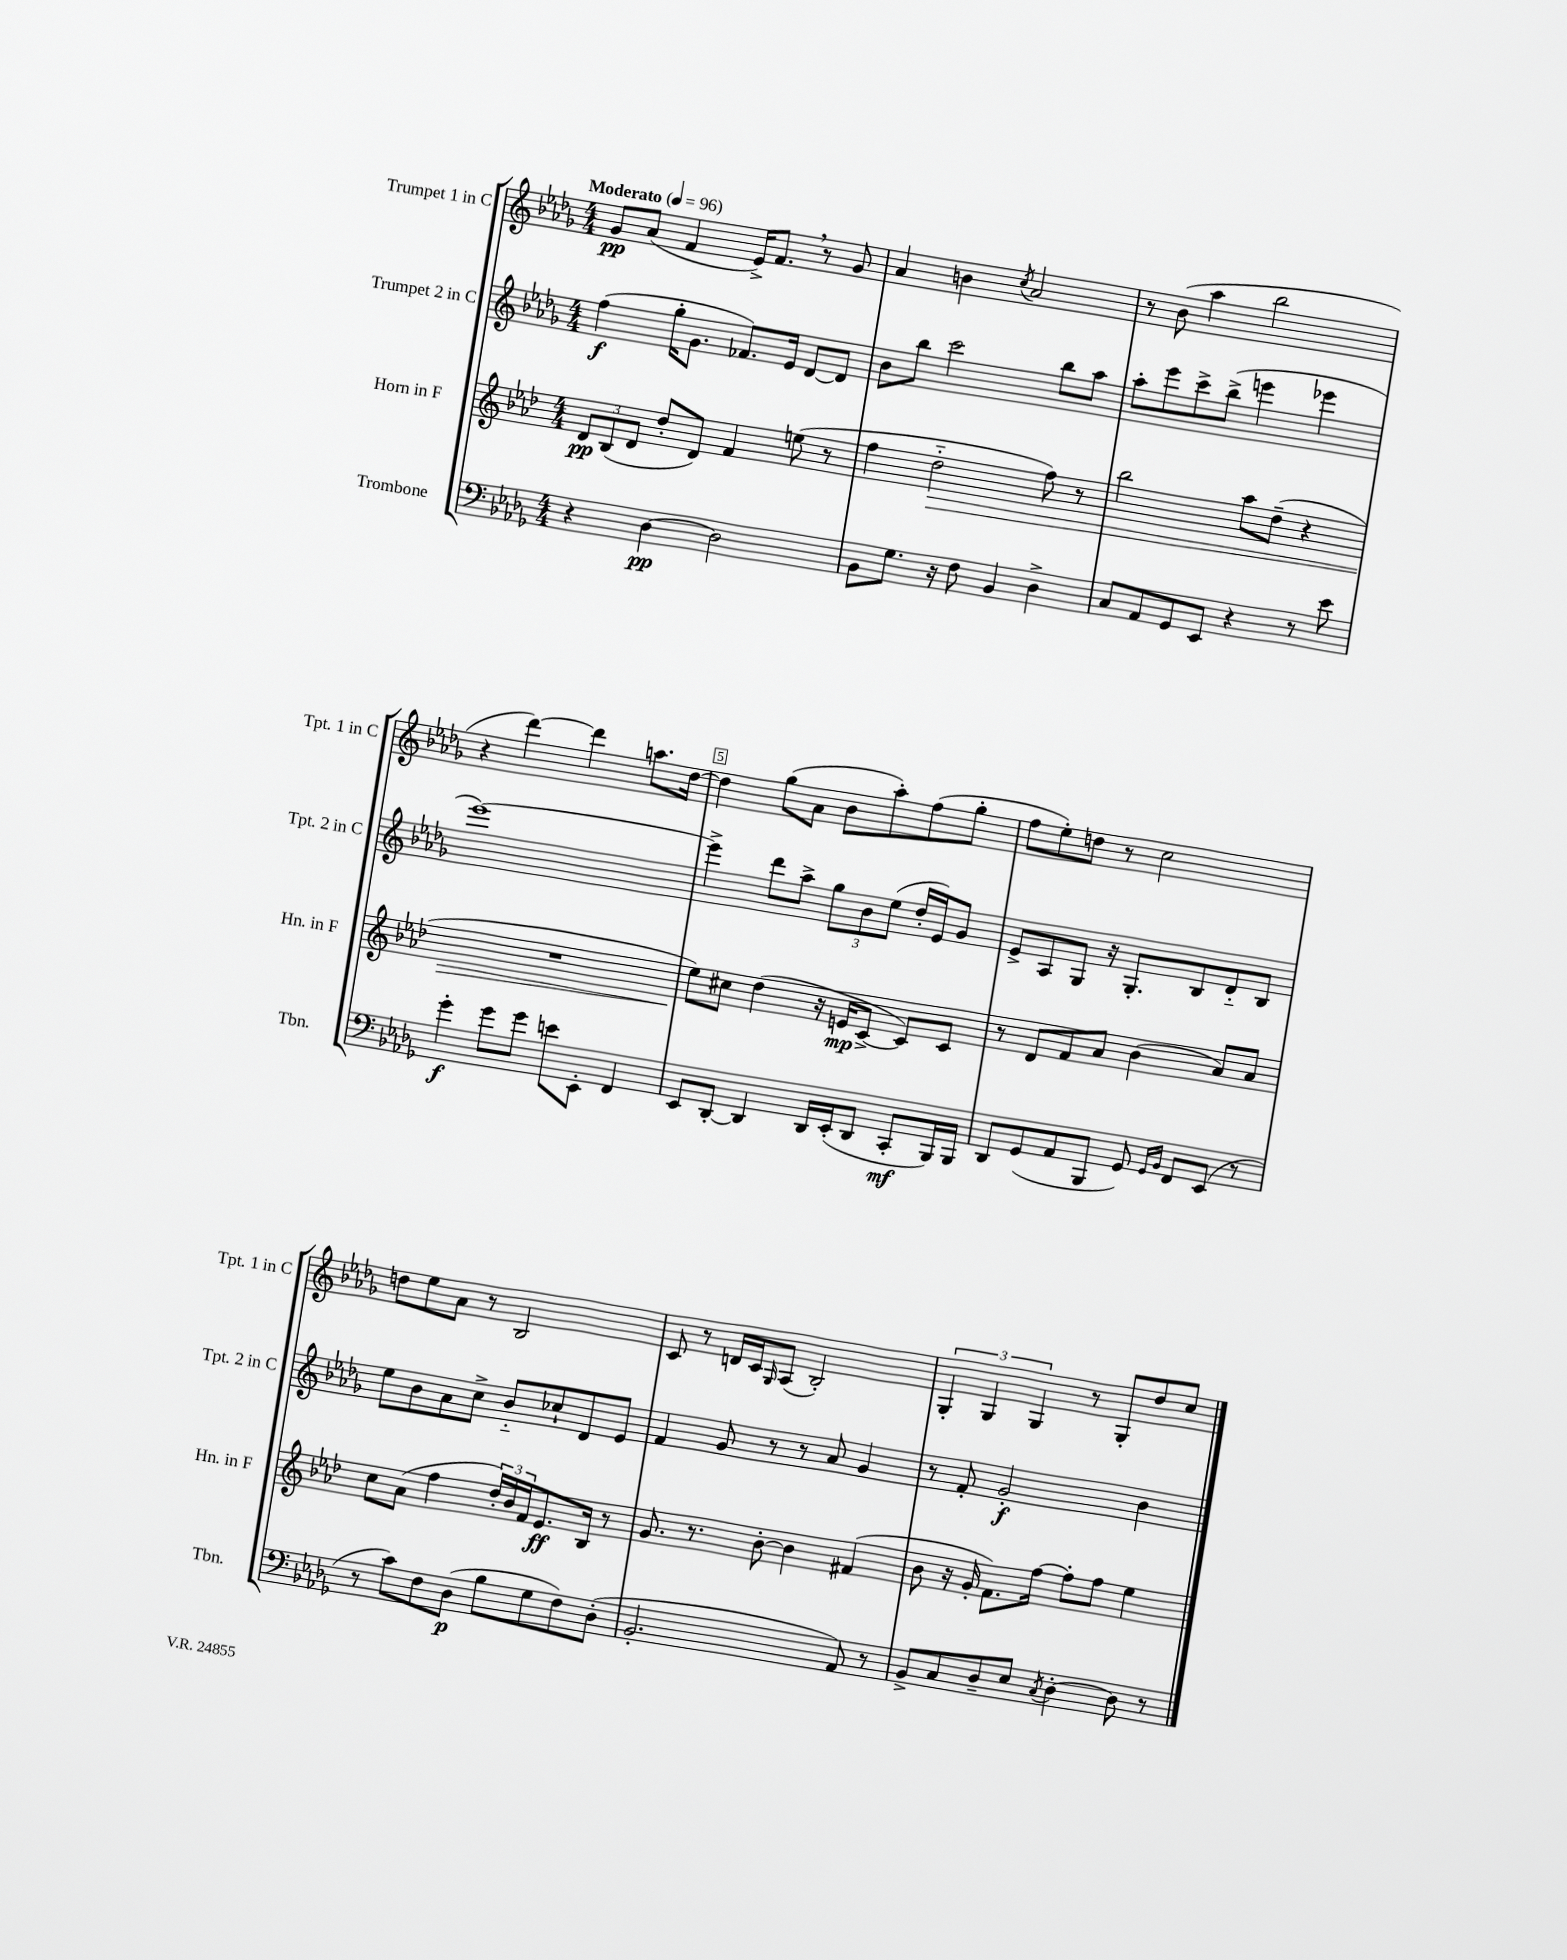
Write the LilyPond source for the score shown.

<<
\new StaffGroup <<
\new Staff = "s0" \with { instrumentName = "Trumpet 1 in C" shortInstrumentName = "Tpt. 1 in C" } {
    \clef treble \key des \major \numericTimeSignature \time 4/4 \tempo "Moderato" 4 = 96
    ges'8\pp aes'8( f'4 ees'16->) f'8. \breathe r8 ges'8 |
    aes'4 b'4 \acciaccatura { c''8 } aes'2 |
    r8 bes'8( aes''4 bes''2 |
    r4 des'''4~) des'''4 a''8. des''16~ |
    des''4 ges''8( aes'8 bes'8 aes''8-.) f''8( ges''8-. |
    f''8 ees''8-.) d''8 r8 c''2 |
    d''8 ees''8 aes'8 r8 bes2 |
    c'8 r8 d'16 c'16 \grace { ges16 } aes8( bes2-.) |
    \tuplet 3/2 { ges4-. ges4 ges4 } r8 ges8-. des''8 c''8 \bar "|." |
}
\new Staff = "s1" \with { instrumentName = "Trumpet 2 in C" shortInstrumentName = "Tpt. 2 in C" } {
    \clef treble \key des \major \numericTimeSignature \time 4/4
    f''4\f( ges''16-. ges'8. fes'8.) ees'16 des'8~ des'8 |
    bes'8 bes''8 c'''2 bes''8 aes''8 |
    aes''8-. ees'''8 c'''8-> bes''8->( e'''4 ees'''4 |
    ees'''1~) |
    ees'''4-> des'''8 aes''8-> \tuplet 3/2 { ges''8 bes'8 ees''8( } des''16-. ees'16) ges'8 |
    ees'8-> aes8 ges8 r16 ges8.-. bes8 des'8-_ bes8 |
    ees''8 bes'8 aes'8 c''8-> bes'8-_ ces''8-! des'8 ees'8 |
    f'4 ges'8 r8 r8 aes'8 ges'4 |
    r8 f'8-. ges'2-.\f bes'4 \bar "|." |
}
\new Staff = "s2" \with { instrumentName = "Horn in F" shortInstrumentName = "Hn. in F" } {
    \clef treble \key aes \major \numericTimeSignature \time 4/4
    \tuplet 3/2 { des'8\pp bes8( des'8 } des''8-. des'8) f'4 e''8( r8 |
    f''4 des''2-_\> f''8) r8 |
    bes''2 aes''8 des''8--( r4 |
    R1 |
    ees''8\!) cis''8 des''4( r16 e'16\mp c'8~-> c'8) c'8 |
    r8 des'8 f'8 aes'8 bes'4( aes'8) aes'8 |
    c''8 aes'8( f''4 \tuplet 3/2 { des''16-.) bes'16 f'16 } ees'8.\ff bes16 r8 |
    g'8. r8. bes'8~-. bes'4 fis'4( |
    bes'8 r16 g'16-. f'8.) f''16~ f''8-. f''8 ees''4 \bar "|." |
}
\new Staff = "s3" \with { instrumentName = "Trombone" shortInstrumentName = "Tbn." } {
    \clef bass \key des \major \numericTimeSignature \time 4/4
    r4 des4~\pp des2 |
    bes,8 ges8. r16 f8 bes,4 des4-> |
    c8 aes,8 ges,8 ees,8 r4 r8 ees'8 |
    ges'4-.\f ges'8 ges'8 e'8 ees,8-. f,4 |
    ees,8 des,8~-. des,4 des,16 ees,16-.( des,8 c,8-.\mf bes,,16) bes,,16 |
    des,8 ges,8( aes,8 bes,,8 ges,8) \grace { ges,16 bes,16 } f,8 ees,8( r8 |
    r8 c'8) f8 des8\p( bes8 ges8 f8) des8-.( |
    bes,2.-. aes,8) r8 |
    bes,8-> c8 des8-- ees8 \acciaccatura { c8 } des4~-. des8 r8 \bar "|." |
}
>>
>>
\layout { \context { \Score \override BarNumber.break-visibility = ##(#f #t #t) barNumberVisibility = #(every-nth-bar-number-visible 5) \override BarNumber.stencil = #(make-stencil-boxer 0.1 0.3 ly:text-interface::print) } }
